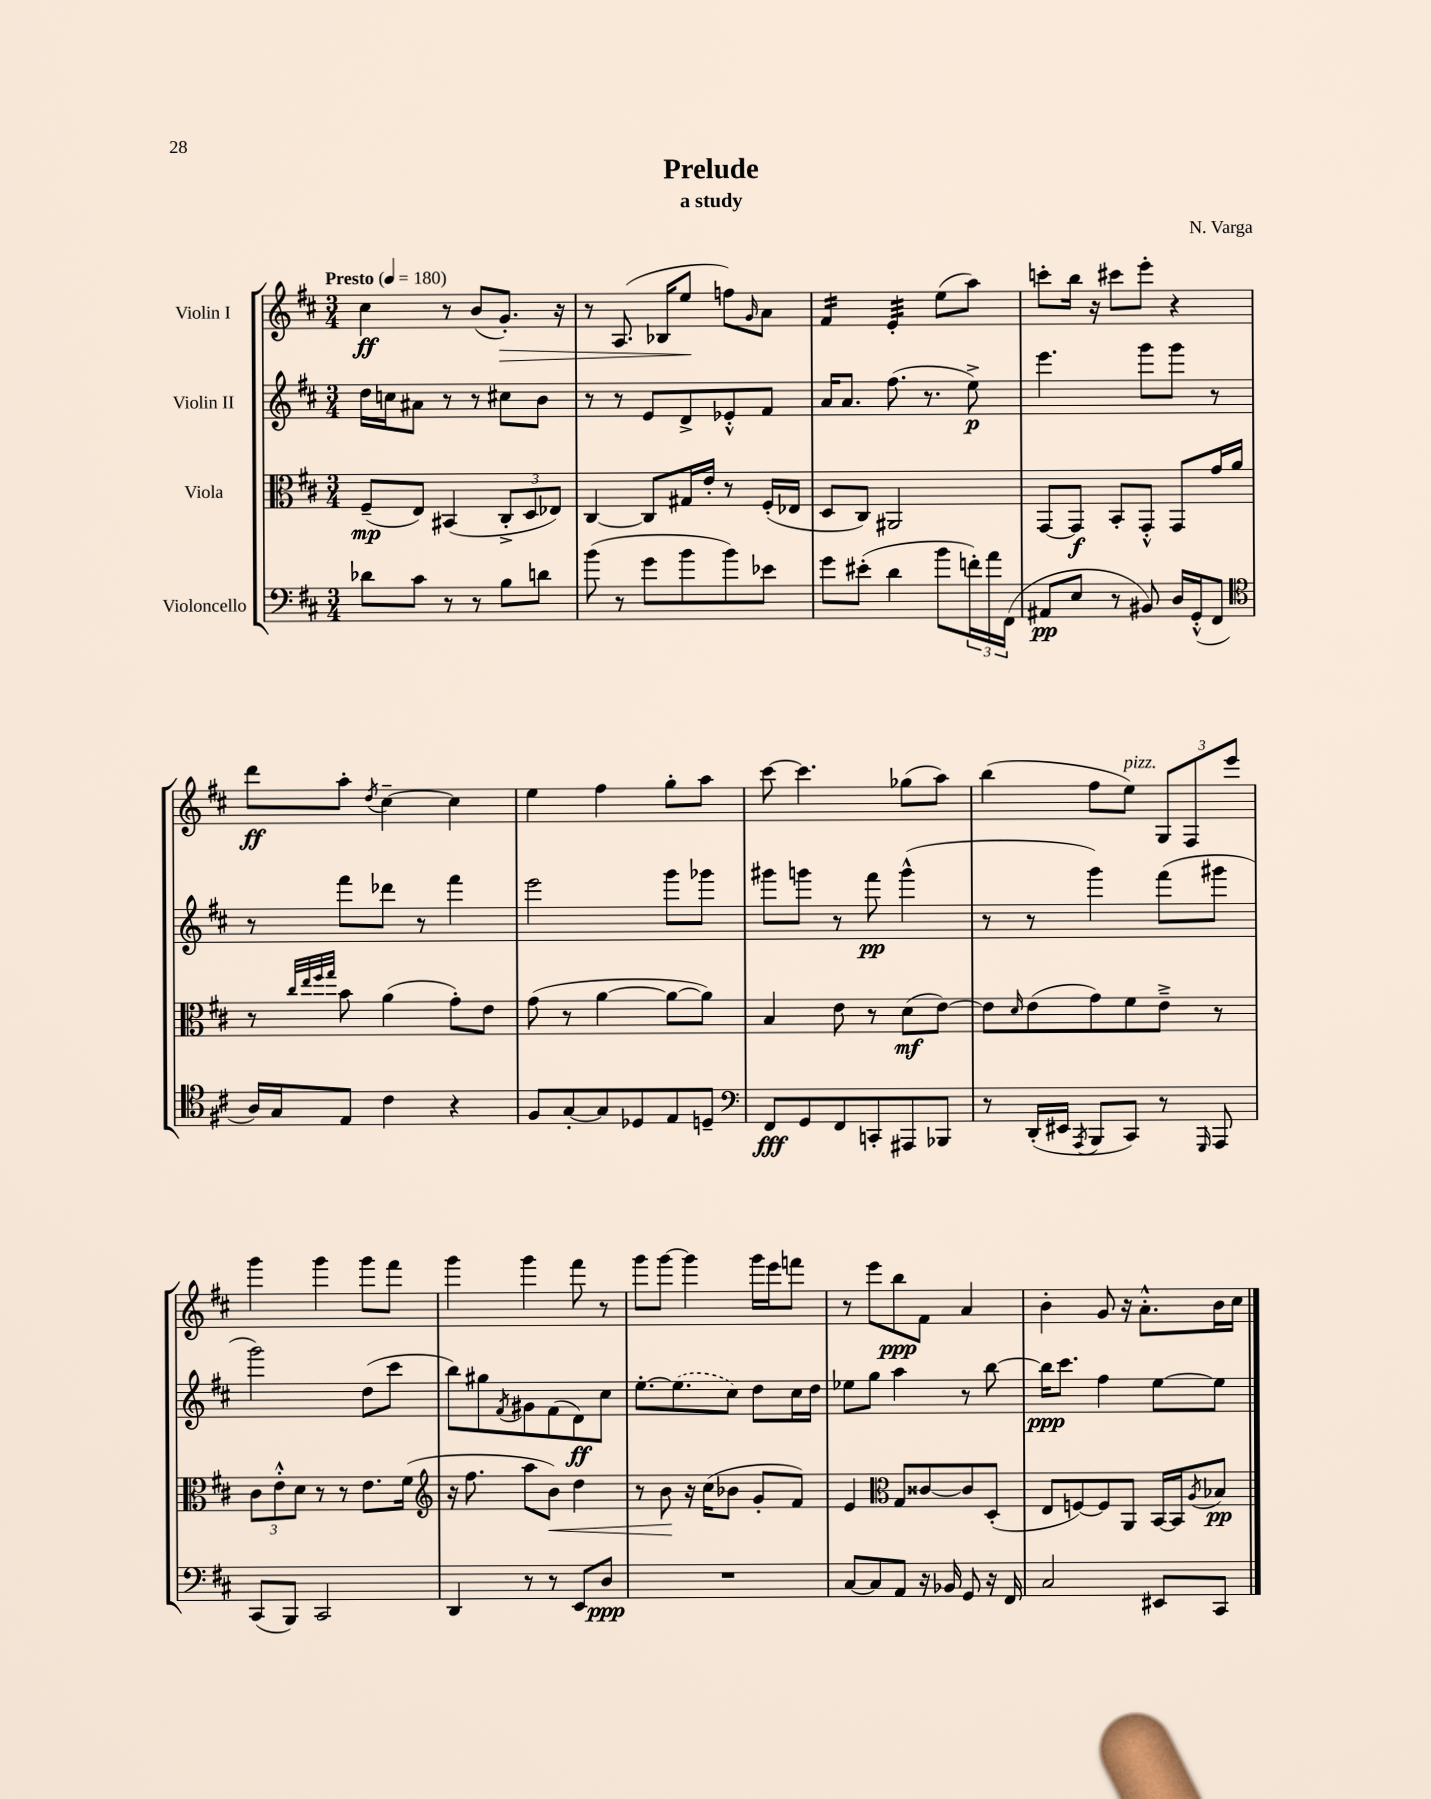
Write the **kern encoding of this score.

**kern	**kern	**kern	**kern
*staff4	*staff3	*staff2	*staff1
*clefF4	*clefC3	*clefG2	*clefG2
*k[f#c#]	*k[f#c#]	*k[f#c#]	*k[f#c#]
*M3/4	*M3/4	*M3/4	*M3/4
*MM180	*MM180	*MM180	*MM180
8d-	(8F#~	16dd	4cc#
.	.	16cc	.
8c#	8E)	8a#	.
8r	(4BB#	8r	8r
8r	.	8r	(8b
8B	12C#'^	8cc#	8.g')
.	12D	.	.
8d	.	8b	.
.	12E-)	.	.
.	.	.	16r
=	=	=	=
(8b	[4C#	8r	8r
8r	.	8r	(8.A
8g	8C#]	8e	.
.	.	.	16B-
8b	16G#	8d^	8ee
.	16e'	.	.
8b)	8r	8e-'^^	8ff)
.	.	.	16qqg
8e-	(16F#'	8f#	8a
.	16E-	.	.
=	=	=	=
8g	8D	16a	4f#
.	.	8.a	.
(8e#'	8C#)	.	.
4d	2AA#	(8.ff#	4e'
.	.	8.r	.
8b	.	.	(8ee
24f')	.	8ee^)	8aa)
24a	.	.	.
(24FF#	.	.	.
=	=	=	=
8AA#	[8GG	4.eee	8ccc'
8E	8GG]	.	16bb
.	.	.	16r
8r	8BB'	.	8ccc#
8BB#)	8GG'^^	8ggg	8eee'
16D	8GG	8ggg	4r
(16GG'^^	.	.	.
8FF#	16g	8r	.
.	16a	.	.
=	=	=	=
*clefC4	*	*	*
16A)	8r	8r	8ddd
16G	.	.	.
.	32qqcc#	.	.
.	32qqee	.	.
.	32qqff#	.	.
.	32qqgg	.	.
8E	8b	8fff#	8aa'
.	.	.	8qdd
4c#	(4a	8ddd-	[4cc#~
.	.	8r	.
4r	8g')	4fff#	4cc#]
.	8e	.	.
=	=	=	=
8F#	(8g	2eee	4ee
[8G'	8r	.	.
8G]	[4a	.	4ff#
8D-	.	.	.
8E	8a_	8ggg	8gg'
8D~	8a])	8ggg-	8aa
=	=	=	=
*clefF4	*	*	*
8FF#	4B	8ggg#	[8ccc#
8GG	.	8ggg	4.ccc#]
8FF#	8e	8r	.
8CC'	8r	8fff#	.
8AAA#	(8d	(4ggg^^	(8gg-
8BBB-	[8e)	.	8aa)
=	=	=	=
8r	8e]	8r	(4bb
.	16qqd	.	.
(16DD'	(8e	8r	.
16EE#	.	.	.
8qAAA	.	.	.
8BBB	8g)	4ggg)	8ff#
8CC#)	8f#	.	8ee)
8r	8e~^	(8fff#	12G
.	.	.	12F#
16qqGGG	.	.	.
8AAA	8r	8ggg#	.
.	.	.	12eee
=	=	=	=
(8CC#	12c#	2ggg)	4ggg
.	12e'^^	.	.
8BBB)	.	.	.
.	12d	.	.
2CC#	8r	.	4ggg
.	8r	.	.
.	8.e	(8dd	8ggg
.	.	8ccc#	8fff#
.	(16f#	.	.
=	=	=	=
*	*clefG2	*	*
4DD	16r	8bb)	4ggg
.	8.ff#	.	.
.	.	8gg#	.
.	.	8qf#	.
8r	8aa	8g#	4ggg
8r	8b)	(8f#	.
8EE	4dd	8d)	8fff#
8D	.	8cc#	8r
=	=	=	=
2.r	8r	[8.ee'	8ggg
.	8b	.	[8ggg
.	.	(8.ee]	.
.	16r	.	4ggg]
.	(16cc#	.	.
.	8b-	8cc#)	.
.	8g'	8dd	16ggg
.	.	.	16eee
.	8f#)	16cc#	8fff
.	.	16dd	.
=	=	=	=
[8C#	4e	8ee-	8r
8C#]	.	8gg	8eee
*	*clefC3	*	*
8AA	8G	4aa	8bb
16r	[8c##	.	8f#
16BB-	.	.	.
8GG	8c##]	8r	4a
16r	(8D'	[8bb	.
16FF#	.	.	.
=	=	=	=
2C#	8E	16bb]	4b'
.	.	8.ccc#	.
.	[8F)	.	.
.	8F]	4ff#	8g
.	8AA	.	16r
.	.	.	8.a'^^
8EE#	[16BB	[8ee	.
.	16BB]	.	.
.	8qA	.	.
8CC#	8B-	8ee]	16b
.	.	.	16cc#
==	==	==	==
*-	*-	*-	*-
